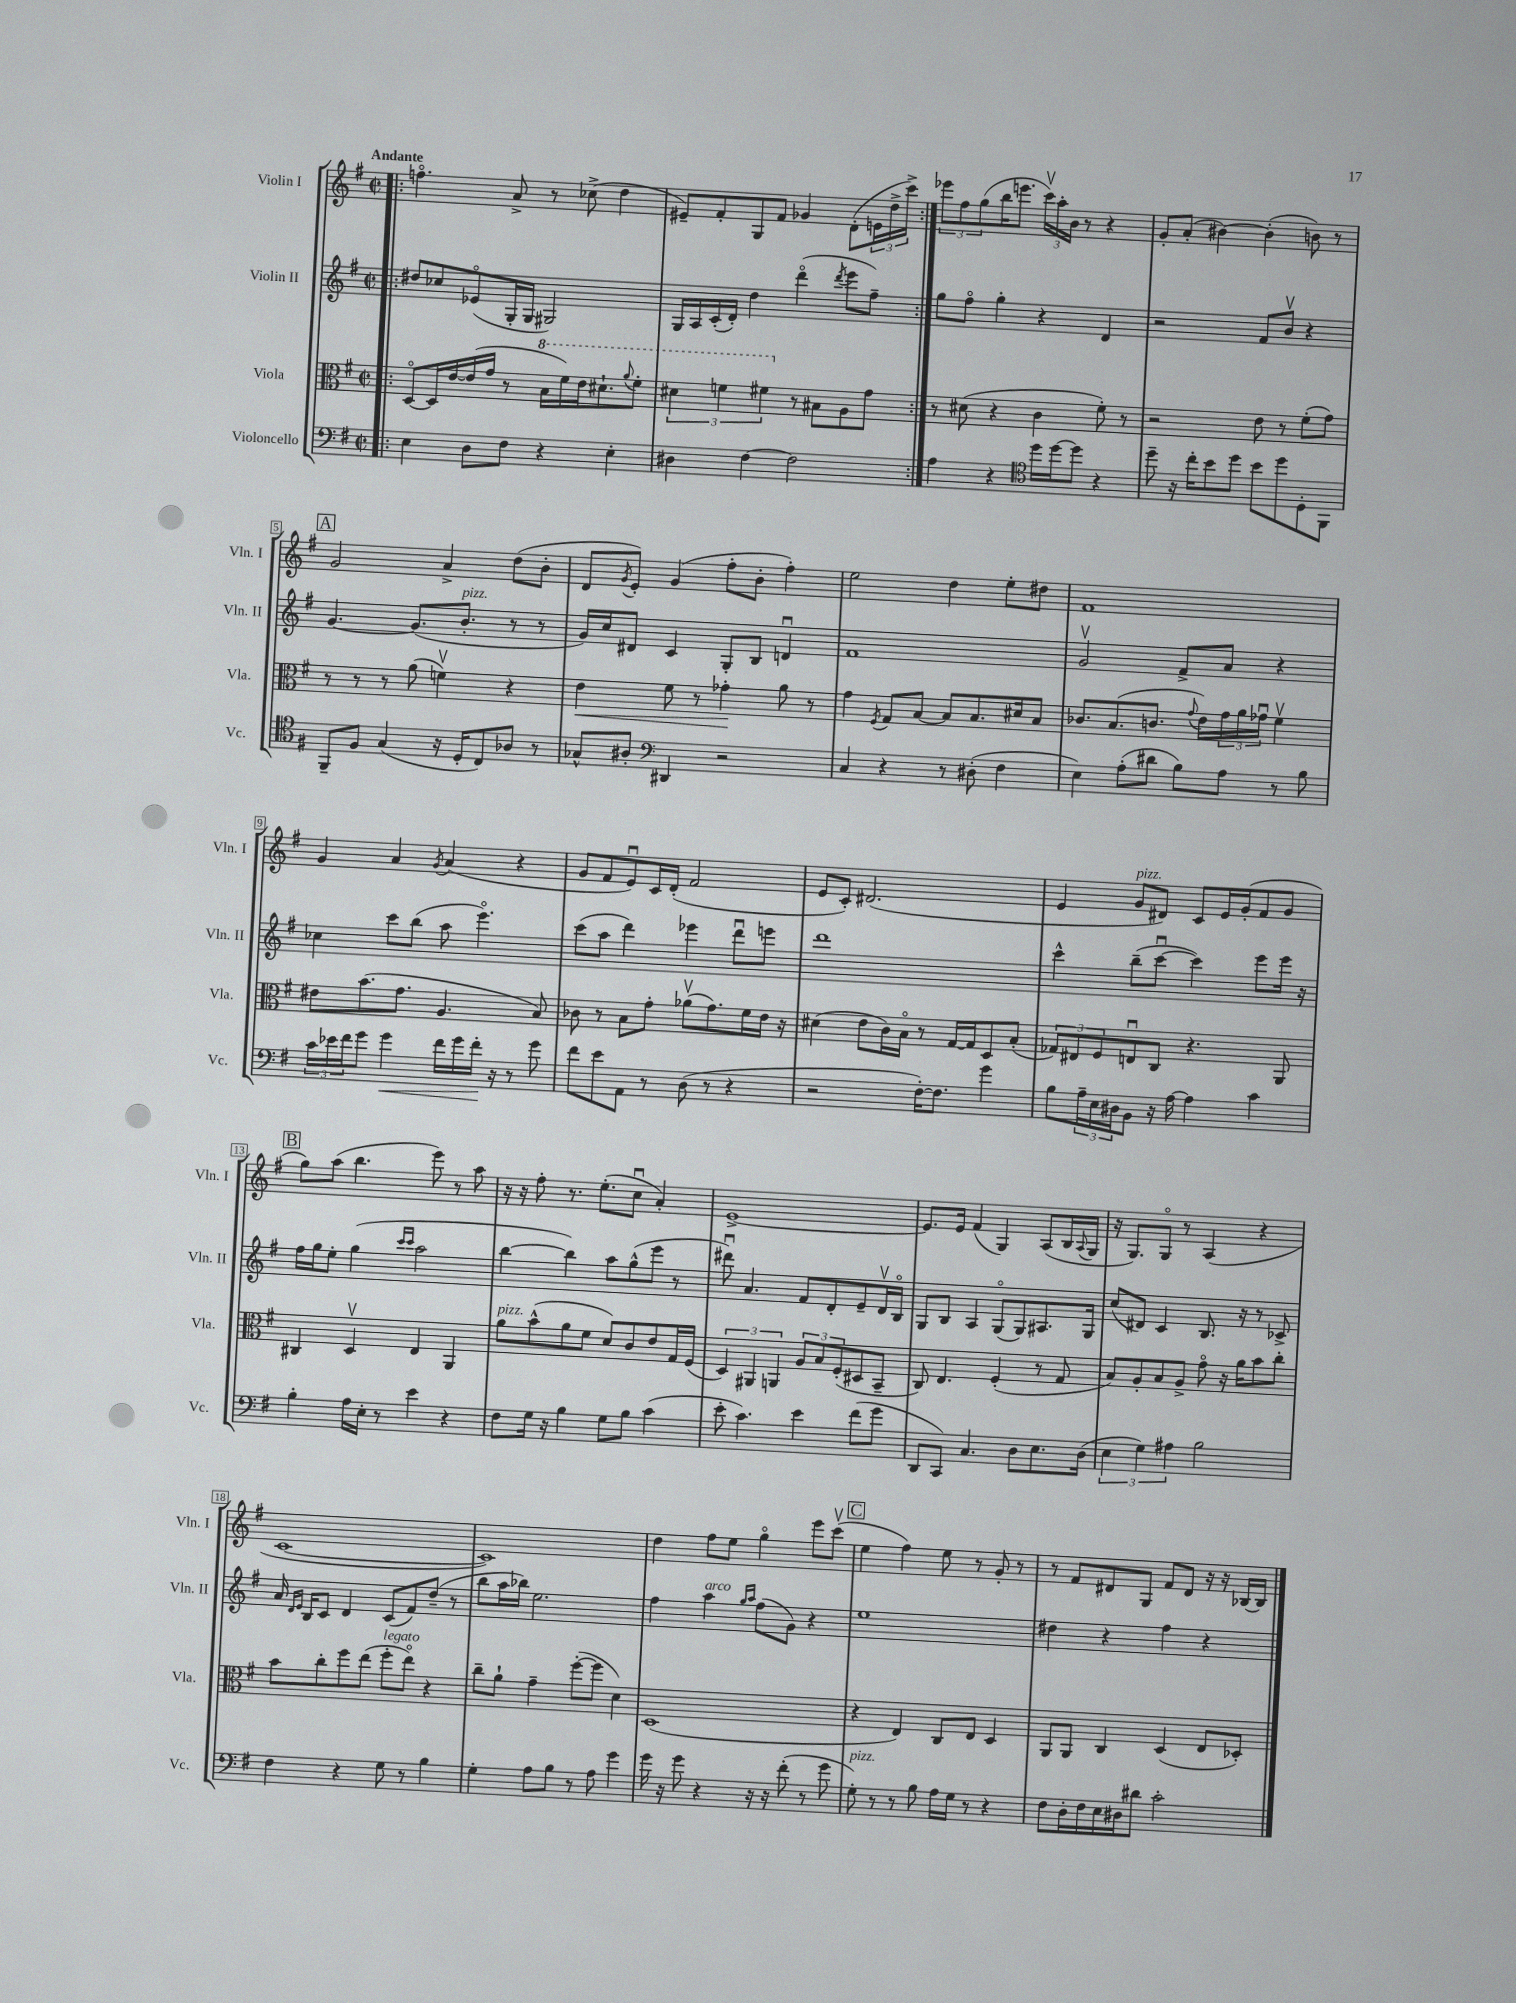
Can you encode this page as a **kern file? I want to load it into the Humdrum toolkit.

**kern	**kern	**kern	**kern
*staff4	*staff3	*staff2	*staff1
*clefF4	*clefC3	*clefG2	*clefG2
*k[f#]	*k[f#]	*k[f#]	*k[f#]
*M2/2	*M2/2	*M2/2	*M2/2
*met(c|)	*met(c|)	*met(c|)	*met(c|)
=!|:	=!|:	=!|:	=!|:
4E	[8Do	8dd#	4.ffo
.	16D]	8cc-	.
.	[16e	.	.
8D	(16e]	(8e-o	.
.	16g	.	.
8F#	8r	16G'	8a^
.	.	16G	.
4r	16b	2G#)	8r
.	16ff#)	.	.
.	16ee	.	(8cc-^
.	8.dd#`	.	.
4E'	.	.	4dd
.	8qqaa	.	.
.	8ff#'	.	.
=	=	=	=
4D#	6dd#	16G	8e#~)
.	.	16A	.
.	.	(16c'	8f#'
.	6ff	.	.
.	.	16d')	.
[4F#	.	4dd	8G
.	6ff#	.	.
.	.	.	8f#
2F#]	8r	(4dddo	4g-
.	8B#	.	.
.	.	8qddd	.
.	8A	8eee	(8d'
.	8g	8ff#~)	24e
.	.	.	24dd^
.	.	.	24ccc^)
=:|!	=:|!	=:|!	=:|!
4A	8r	8gg	12eee-
.	.	.	12ff#
.	(8d#	8ff#o	.
.	.	.	(12gg
4r	4r	4gg'	16bb
.	.	.	8.eee
*clefC4	*	*	*
16dd	4c	4r	24cccv)
.	.	.	24aa'
[16dd	.	.	.
.	.	.	24b
8dd]	.	.	8r
4r	8f#')	4d	4r
.	8r	.	.
=	=	=	=
8dd~	2r	2r	8g'
16r	.	.	(8a'
16cc'	.	.	.
8b	.	.	[4b#)
8dd	.	.	.
8b	8e	8f#	(4b#']
8dd	8r	8bv	.
8D'	(8f#'	4r	8b)
8FF#	8g)	.	8r
=	=	=	=
8FF#~	8r	[4.g	2g
8F#	8r	.	.
(4G	8r	.	.
.	(8a	(8.g]	.
16r	4fv)	.	4a^
16D'	.	8.b'	.
8C)	.	.	.
8A-	4r	8r	(8dd
8r	.	8r	8b'
=	=	=	=
8G-^^	4e	16g)	8d
.	.	16cc	.
.	.	.	8qg
8A#'	.	8d#	8e')
*clefF4	*	*	*
4DD#	8f#	4c	(4g
.	8r	.	.
2r	4g-'	8G'	8ff#'
.	.	8B	8b'
.	8a	4du	4ff#')
.	8r	.	.
=	=	=	=
4C	4g	1f#	2ee
.	8qF#	.	.
4r	8G	.	.
.	[8B	.	.
8r	8B]	.	4dd
(8D#'	8.B	.	.
4F#	.	.	8ee'
.	16d#	.	.
.	8B	.	8dd#
=	=	=	=
4E)	8.c-	2gv	1f#
.	(8.B	.	.
(8A'	.	.	.
8d#	8.c	.	.
8B)	.	8f#^	.
.	8qqg	.	.
.	16e)	.	.
8A	24g	8a	.
.	24a	.	.
.	24g-u	.	.
8r	4f#v	4r	.
8B	.	.	.
=	=	=	=
24c	8e#	4cc-	4g
24e-	.	.	.
24f#	.	.	.
8g	(8.b	.	.
4g	.	8ccc	4a
.	8.g	.	.
.	.	(8bb	.
.	.	.	8qg
16f#	4.A	8aa	(4a
16g	.	.	.
16f#'	.	4.eeeo)	.
16r	.	.	.
8r	.	.	4r
8g	8B)	.	.
=	=	=	=
8f#	8c-	(8ccc	8g
8e	8r	8aa	8f#
8AA	8B	4ddd)	8eu)
8r	8g'	.	16c
.	.	.	(16d'
(8D	(8a-v	4eee-	2f#
8r	8.g)	.	.
4r	.	8dddu	.
.	16f#	.	.
.	16e	8eee	.
.	16r	.	.
=	=	=	=
2r	(4d#	1ddd	8e
.	.	.	8c')
.	8e	.	(2.d#
.	16c)	.	.
.	16Bo	.	.
[16F#')	8r	.	.
8.F#]	.	.	.
.	[16G	.	.
.	16G]	.	.
4g	8D	.	.
.	(8B'	.	.
=	=	=	=
8B	12G-)	4ccc^^	4e
.	12E#	.	.
24A~	.	.	.
24E	12F#	.	.
24D#	.	.	.
8BB	8Eu	(8bb~	8g
16r	8C	[8cccu	8d#)
[16A	.	.	.
4A]	4.r	4ccc])	8c
.	.	.	16e
.	.	.	(16g'
4c	.	8eee	8f#
.	8AA	16eee	8g
.	.	16r	.
=	=	=	=
4B'	4C#	16ff#	8gg)
.	.	16gg	.
.	.	8ee'	(8aa
16A	4Dv	(4gg	4.bb
16E'	.	.	.
8r	.	.	.
.	.	16qqccc	.
.	.	16qqccc	.
4e	4E	2aa	.
.	.	.	8eee)
4r	4AA	.	8r
.	.	.	8aa
=	=	=	=
8F#	8a	[4bb	16r
.	.	.	16r
16G	(8b^^	.	8ff#'
16r	.	.	.
4B	8a	4bb])	8.r
.	8f#	.	.
.	.	.	(8.ee'
8G	8d)	8aa	.
8B	8c	(8gg^^	8ccu
(4c	8e	8eee	4a')
.	16G	8r	.
.	(16F#	.	.
=	=	=	=
8e'	6D)	8ddd#u)	[1e^
4.c)	.	4.a	.
.	6AA#	.	.
.	6AA	.	.
4e	12A	8f#	.
.	12B	.	.
.	.	8d'	.
.	(12F#'	.	.
(8f#	8D#	8e~	.
8g	8BB~	16dv	.
.	.	16Bo	.
=	=	=	=
8DD	8C)	8G	8.e]
8CC)	4.E	8B	.
.	.	.	16e
4.C	.	4A	(4f#
.	(4F#'	(8Go	4G)
8D	.	8G)	.
8.E	8r	8.A#	(8A
.	8G	.	16B
.	.	.	8qqA
(16D	.	16G	16G
=	=	=	=
6E	8B)	(8cc	16r
.	.	.	8.G)
.	8A'	8d#)	.
6G)	.	.	.
.	8B	4c	8Go
6A#	.	.	.
.	8A^	.	8r
2B	8go	8.B	(4A
.	16r	.	.
.	16a	16r	.
.	8b	8r	4r
.	8cc'	8c-^	.
=	=	=	=
4F#	8b	16a	[1c
.	.	16qqd	.
.	.	16qqe	.
.	.	16B	.
.	8cc'	8c	.
4r	8ff#	4d	.
.	(8ee	.	.
8G	8ff#'	(8c	.
8r	8eeo)	8f#)	.
4B	4r	(8dd~	.
.	.	8r	.
=	=	=	=
4G'	8cc~	8bb	1c])
.	8a`	16aa	.
.	.	16bb-)	.
8A	4g~	2.ee	.
8B	.	.	.
8r	([8ff#'	.	.
8A	8ff#]	.	.
4g	4d)	.	.
=	=	=	=
16g	(1D	4ff#	4dd
16r	.	.	.
8g	.	.	.
4r	.	4aa	8ff#
.	.	.	8ee
.	.	16qqgg	.
.	.	16qqaa	.
16r	.	(8ff#	4ggo
16r	.	.	.
(8f#'	.	8g)	.
8r	.	4r	8eee
8g	.	.	(8cccv
=	=	=	=
8G')	4r	1ee	4ee
8r	.	.	.
8r	4E)	.	4ff#)
8B	.	.	.
16A	8C	.	8ee
16G	.	.	.
8r	8E	.	8r
4r	4D	.	8g'
.	.	.	8r
=	=	=	=
8F#	8AA	4dd#	8r
16D'	8AA	.	8f#
16F#	.	.	.
16E	4C	4r	8d#
16D#	.	.	.
8d#	.	.	8G
2c'	(4D	4ff#	8f#
.	.	.	8d#
.	8E	4r	16r
.	.	.	16r
.	8D-')	.	[16B-
.	.	.	16B-]
==	==	==	==
*-	*-	*-	*-
